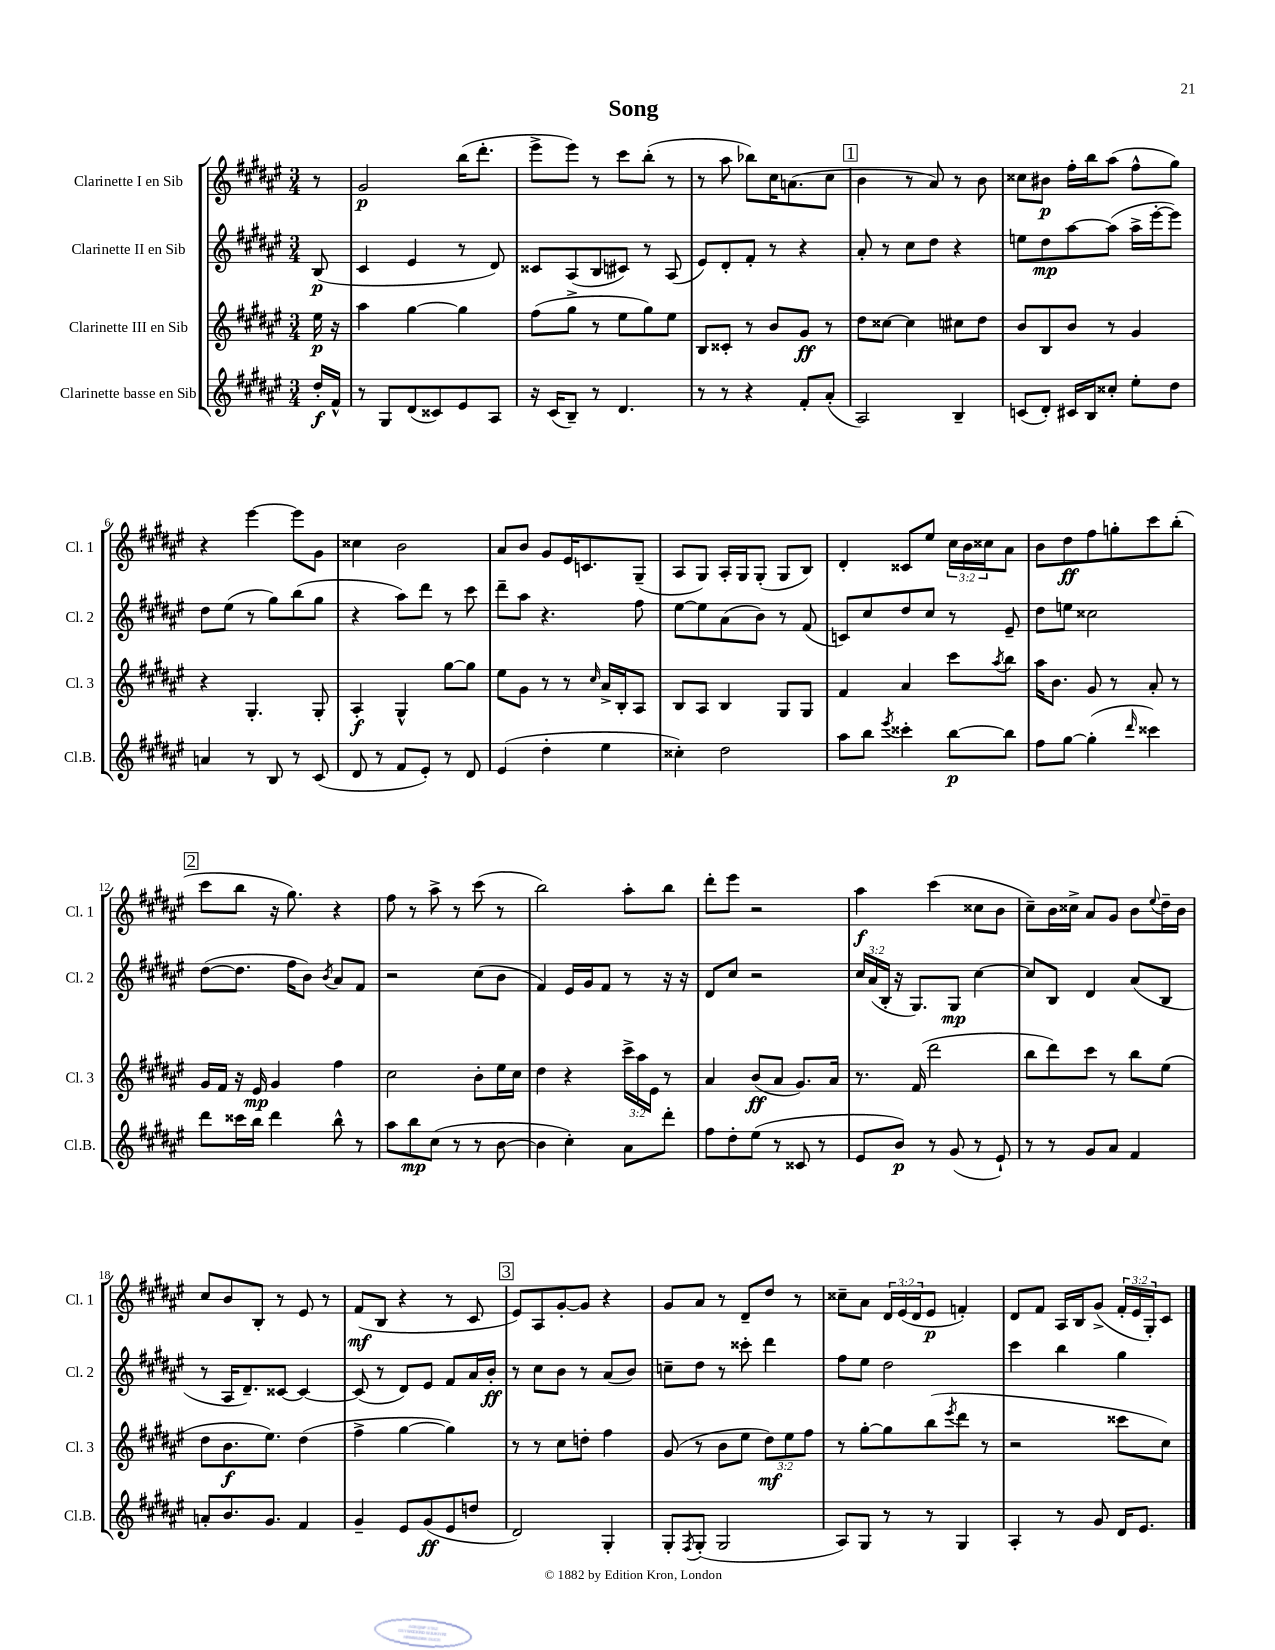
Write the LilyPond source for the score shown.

\header { title = "Song" }
<<
\new StaffGroup <<
\new Staff = "s0" \with { instrumentName = "Clarinette I en Sib" shortInstrumentName = "Cl. 1" } {
    \clef treble \key fis \major \numericTimeSignature \time 3/4 \override Staff.TupletNumber.text = #tuplet-number::calc-fraction-text \partial 8
    r8 |
    gis'2\p b''16( dis'''8.-. |
    eis'''8-> eis'''8) r8 cis'''8 b''8-.( r8 |
    r8 ais''8 bes''8) cis''16 a'8.( cis''8 |
    \mark \markup { \box "1" } b'4 r8 ais'8) r8 b'8 |
    cisis''8 bis'8\p fis''16-. b''16 ais''8( fis''8-^ gis''8) |
    r4 eis'''4~ eis'''8 gis'8 |
    cisis''4 b'2 |
    ais'8 b'8 gis'8 eis'16 c'8. gis8--( |
    ais8 gis8) ais16-. gis16 gis8-.( gis8 b8) |
    dis'4-. cisis'8 eis''8 \tuplet 3/2 { cis''16 b'16 cisis''16 } ais'8 |
    b'8 dis''8\ff fis''8 g''8-. cis'''8 b''8-.( |
    \mark \markup { \box "2" } cis'''8 b''8 r16 gis''8.) r4 |
    fis''8 r8 ais''8-> r8 cis'''8( r8 |
    b''2) ais''8-. b''8 |
    dis'''8-. eis'''8 r2 |
    ais''4\f cis'''4( cisis''8 b'8 |
    cis''8--) b'16 cisis''16-> ais'8 gis'8 b'8 \appoggiatura { eis''8 } dis''16-- b'16 |
    cis''8 b'8 b8-. r8 eis'8 r8 |
    fis'8\mf( b8 r4 r8 cis'8 |
    \mark \markup { \box "3" } eis'8) ais8 gis'8~-. gis'8 r4 |
    gis'8 ais'8 r8 dis'8-- dis''8 r8 |
    cisis''8-- ais'8 \tuplet 3/2 { dis'16 eis'16( dis'16 } eis'8\p f'4-.) |
    dis'8 fis'8 ais16 b16 gis'8->( \tuplet 3/2 { fis'16-. eis'16 gis16-.) } cis'8 \bar "|." |
}
\new Staff = "s1" \with { instrumentName = "Clarinette II en Sib" shortInstrumentName = "Cl. 2" } {
    \clef treble \key fis \major \numericTimeSignature \time 3/4 \override Staff.TupletNumber.text = #tuplet-number::calc-fraction-text \partial 8
    b8\p( |
    cis'4 eis'4 r8 dis'8) |
    cisis'8 ais8( b8 cis'8) r8 ais8( |
    eis'8) dis'8-. fis'8-. r8 r4 |
    \mark \markup { \box "1" } ais'8-. r8 cis''8 dis''8 r4 |
    e''8 dis''8\mp ais''8~ ais''8( ais''16-> eis'''16~-. eis'''8) |
    dis''8 eis''8( r8 gis''8) b''8( gis''8 |
    r4 ais''8) dis'''8 r8 cis'''8 |
    dis'''8-- ais''8 r4. fis''8 |
    eis''8~ eis''8 ais'8( b'8) r8 fis'8( |
    c'8) cis''8 dis''8 cis''8 r8 eis'8-- |
    dis''8 e''8 cisis''2 |
    \mark \markup { \box "2" } dis''8~( dis''8. fis''16 b'8) \acciaccatura { b'8 } ais'8 fis'8 |
    r2 cis''8( b'8 |
    fis'4) eis'16 gis'16 fis'8 r8 r16 r16 |
    dis'8 cis''8 r2 |
    \tuplet 3/2 { cis''16 ais'16( b16-. } r16 gis8.) gis8\mp cis''4~ |
    cis''8 b8 dis'4 ais'8( b8 |
    r8 ais16 dis'8.--) cisis'8~ cisis'4~ |
    cisis'8( r8 dis'8) eis'8 fis'8 ais'16 b'16-.\ff |
    \mark \markup { \box "3" } r8 cis''8 b'8 r8 ais'8( b'8) |
    c''8-- dis''8 r8 cisis'''8-. dis'''4 |
    fis''8 eis''8 dis''2 |
    cis'''4 b''4 gis''4 \bar "|." |
}
\new Staff = "s2" \with { instrumentName = "Clarinette III en Sib" shortInstrumentName = "Cl. 3" } {
    \clef treble \key fis \major \numericTimeSignature \time 3/4 \override Staff.TupletNumber.text = #tuplet-number::calc-fraction-text \partial 8
    eis''16\p r16 |
    ais''4 gis''4~ gis''4 |
    fis''8( gis''8-> r8 eis''8 gis''8) eis''8 |
    b8 cisis'8-. r8 b'8 gis'8\ff r8 |
    \mark \markup { \box "1" } dis''8 cisis''8~ cisis''4 cis''8 dis''8 |
    b'8 b8 b'8 r8 gis'4 |
    r4 gis4.-. gis8-. |
    ais4-.\f gis4-^ gis''8~ gis''8 |
    eis''8 gis'8 r8 r8 \grace { cis''16 } ais'16-> b16-. ais8 |
    b8 ais8 b4 gis8 gis8 |
    fis'4 ais'4 cis'''8 \acciaccatura { ais''8 } b''8 |
    ais''16 b'8. gis'8 r8 ais'8-. r8 |
    \mark \markup { \box "2" } gis'16 fis'16 r16 eis'16\mp gis'4 fis''4 |
    cis''2 b'8-. eis''16 cis''16 |
    dis''4 r4 \tuplet 3/2 { cis'''16-> ais''16 eis'16 } r8 |
    ais'4 b'8\ff( ais'8 gis'8.) ais'16 |
    r8. fis'16( dis'''2 |
    b''8 dis'''8) cis'''8 r8 b''8 eis''8( |
    dis''8 b'8.\f eis''8.) dis''4( |
    fis''4-> gis''4~ gis''4) |
    \mark \markup { \box "3" } r8 r8 cis''8 d''8-. fis''4 |
    gis'8( r8 b'8 eis''8 \tuplet 3/2 { dis''8\mf) eis''8 fis''8 } |
    r8 gis''8~-. gis''8 b''8( \acciaccatura { eis'''8 } dis'''8 r8 |
    r2 cisis'''8 cis''8) \bar "|." |
}
\new Staff = "s3" \with { instrumentName = "Clarinette basse en Sib" shortInstrumentName = "Cl.B." } {
    \clef treble \key fis \major \numericTimeSignature \time 3/4 \partial 8
    dis''16-.\f fis'16-^ |
    r8 gis8 dis'8( cisis'8) eis'8 ais8 |
    r16 cis'16( b8--) r8 dis'4. |
    r8 r8 r4 fis'8-. ais'8-.( |
    \mark \markup { \box "1" } ais2) b4-- |
    c'8( dis'8-.) cis'16 b16 cisis''8-. eis''8-. dis''8 |
    a'4 r8 b8 r8 cis'8( |
    dis'8 r8 fis'8 eis'8-.) r8 dis'8 |
    eis'4( dis''4-. eis''4 |
    cisis''4-.) dis''2 |
    ais''8 b''8 \acciaccatura { eis'''8 } cisis'''4-. b''8~\p b''8 |
    fis''8 gis''8~ gis''4-.( \grace { dis'''16 } cisis'''4) |
    \mark \markup { \box "2" } dis'''8 cisis'''16 b''16 dis'''4 b''8-^ r8 |
    ais''8 b''8\mp cis''8( r8 r8 b'8~ |
    b'4 cis''4-.) ais'8 dis'''8-. |
    fis''8 dis''8-. eis''8( r8 cisis'8 r8 |
    eis'8 b'8\p) r8 gis'8( r8 eis'8-!) |
    r8 r8 gis'8 ais'8 fis'4 |
    a'8-. b'8. gis'8. fis'4 |
    gis'4-- eis'8 gis'8\ff( eis'8 d''8 |
    \mark \markup { \box "3" } dis'2) gis4-. |
    gis8-. \acciaccatura { fis8 } gis8-.( gis2 |
    ais8) gis8 r8 r8 gis4 |
    ais4-. r8 gis'8 dis'16 eis'8. \bar "|." |
}
>>
>>
